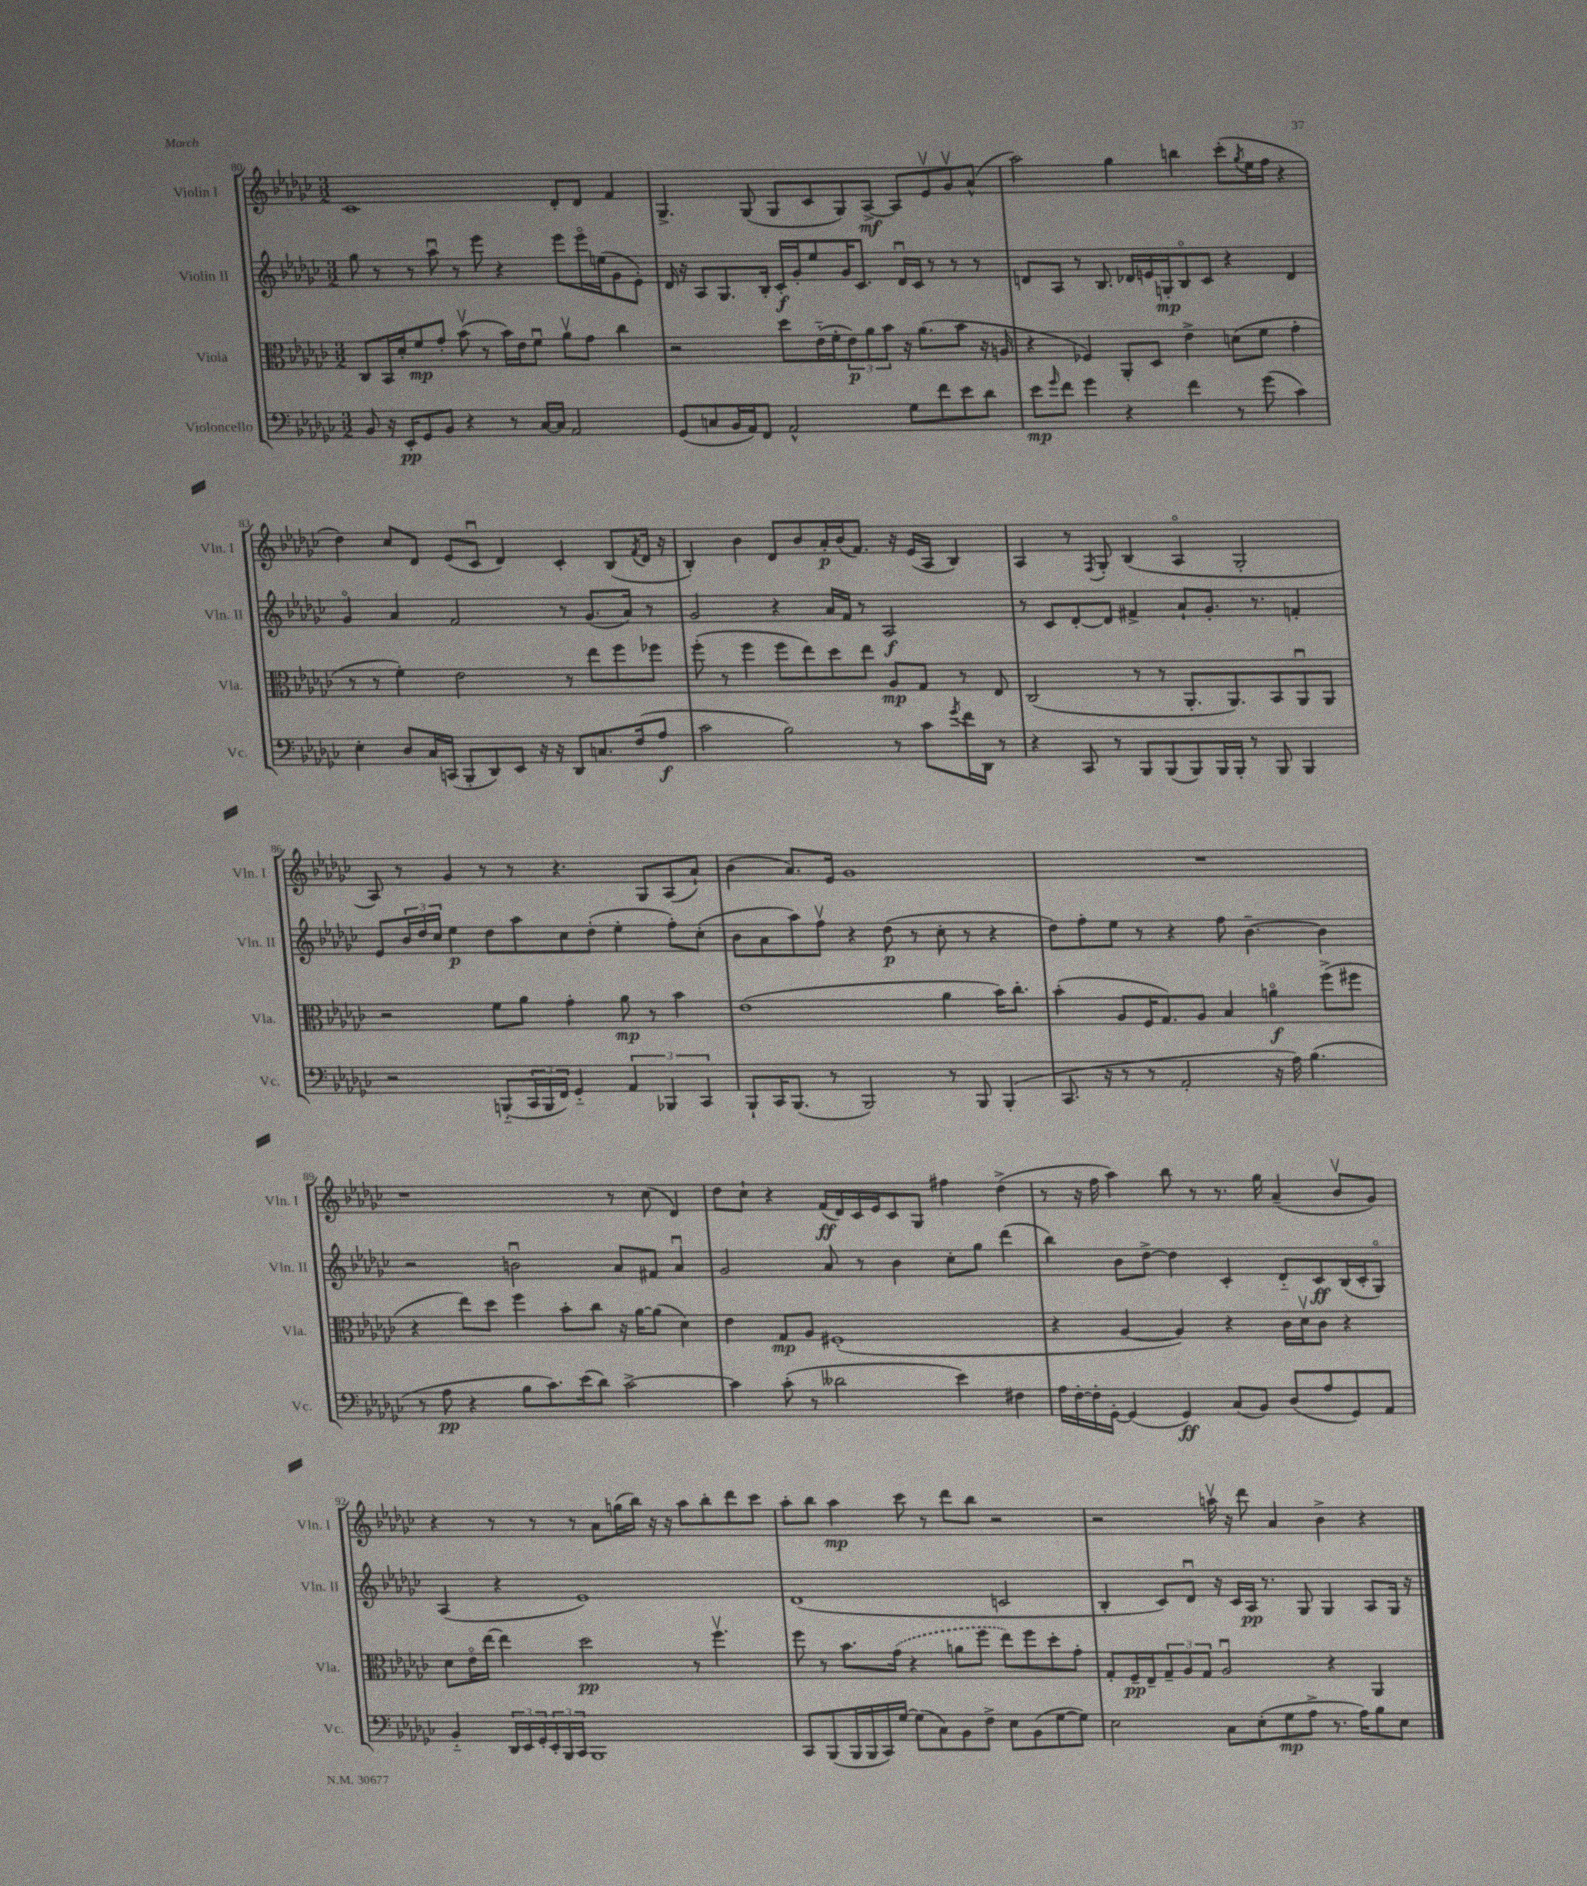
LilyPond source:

<<
\new StaffGroup <<
\new Staff = "s0" \with { instrumentName = "Violin I" shortInstrumentName = "Vln. I" } {
    \clef treble \key ges \major \numericTimeSignature \time 3/2
    ces'1 des'8-. des'8 f'4 |
    ges4.-> ges8( ges8 ces'8 ges8) aes8~->\mf aes8 ees'8\upbow ges'8\upbow aes'8-^( |
    aes''2) ges''4 b''4 ces'''8-.( \acciaccatura { ges''8 } ees''16 f''16 r4 |
    des''4) ces''8 des'8 ees'8( ces'8\downbow des'4) ces'4-. bes8( \acciaccatura { f'8 } des'16 r16 |
    bes4-.) bes'4 des'8 bes'8 aes'16-.\p bes'16( f'8.) r16 ees'16( aes16 bes4) |
    aes4 r8 \acciaccatura { f8 } ges8-. bes4( aes4\flageolet ges2-. |
    aes8) r8 ges'4 r8 r8 r4. ges8 aes8( aes'8-!) |
    bes'4( aes'8.) ees'16 ges'1 |
    R1. |
    r1 r8 ces''8( des'4) |
    des''8 ces''8-! r4 f'16\ff( des'16) ces'16 ees'16 ces'8 ges8 fis''4 des''4->( |
    r8 r16 f''16 aes''4) bes''8 r8 r8. ges''16 aes'4--( bes'8\upbow ges'8) |
    r4 r8 r8 r8 aes'8 g''16( bes''16) r16 r16 aes''8 bes''8-. des'''8 ces'''8 |
    aes''8-. bes''8 aes''4\mp ces'''8 r8 des'''8 bes''8 r2 |
    r2 a''16\upbow r16 des'''8 aes'4 bes'4-> r4 \bar "|." |
}
\new Staff = "s1" \with { instrumentName = "Violin II" shortInstrumentName = "Vln. II" } {
    \clef treble \key ges \major \numericTimeSignature \time 3/2
    ges''8 r8 r8 aes''8\downbow r8 ees'''8 r4 ees'''8 ees'''16\flageolet e''16( ges'8 ees'8-.) |
    des'16 r16 aes8 ges8. bes16-. ces'16-.\f ges'16-. ees''8 ges'16 ces'8. des'16\downbow ces'16 r8 r8 r8 |
    d'8 aes8 r8 bes8. des'16 e'16 g16-.\mp bes8\flageolet ces'8 r4 des'4 |
    ges'4\flageolet aes'4 f'2 r8 ges'8.( aes'16) r8 |
    ges'2 r4 aes'16 f'16 r8 aes2\f |
    r8 ces'8 des'8~-. des'8 fis'4-> aes'8-! ges'8.-. r8. f'4-. |
    ees'8 \tuplet 3/2 { bes'16 des''16 ces''16 } ees''4\p des''8 aes''8 ces''8 des''8-.( ees''4-. f''8-.) ces''8-.( |
    bes'8 aes'8 aes''8) f''8\upbow r4 des''8\p( r8 ces''8-. r8 r4 |
    des''8) f''8-. ees''8 r8 r4 f''8 bes'4.~-- bes'4 |
    r2 b'2\downbow aes'8 fis'8 aes'4\downbow |
    ges'2 aes'8 r8 bes'4 ces''8-. ges''8 des'''4( |
    bes''4) bes'8 des''8~-> des''4 ces'4-. des'8-_ ces'8\ff bes16( ces'16-. ges8\flageolet) |
    aes4( r4 ees'1) |
    des'1( c'2 |
    bes4-. ces'8) des'8\downbow r16 ces'16 aes16\pp r8. ges8 ges4 aes8 ges16 r16 \bar "|." |
}
\new Staff = "s2" \with { instrumentName = "Viola" shortInstrumentName = "Vla." } {
    \clef alto \key ges \major \numericTimeSignature \time 3/2
    ces8 bes,16 des'16-. f'8\mp ges'8-. bes'8\upbow( r8 bes'16) ees'16 f'8\downbow aes'8\upbow ges'8 ces''4 |
    r2 des''8 ees'16-_( f'16-. \tuplet 3/2 { ees'8\p) aes'8 bes'8 } r16 aes'8.( bes'8 r16 a16 |
    r4 fes4) aes,8-. des8 ees'4-> d'8( f'8 ges'4-. |
    r8 r8 f'4-.) ees'2 r8 ees''8 f''8 fes''8 |
    f''8-.( r8 f''4 f''8 ees''8) des''8 ees''8 aes8\mp ges8 r8 ees8 |
    ces2( r8 r8 aes,8.-. aes,8.) bes,8 aes,8\downbow aes,8 |
    r2 f'8 aes'8 ges'4-. aes'8\mp r8 bes'4 |
    ees'1( aes'4 bes'16) ces''8.-. |
    bes'4-.( aes8 f16 ges8.) aes8 bes4 a'4\flageolet\f f''8->( fis''8 |
    r4 ees''8) des''8 f''4 bes'8-. ces''8 r16 aes'16~ aes'8( des'4) |
    ees'4 ges8\mp aes8 fis1-.( |
    r4 aes4~ aes4) r4 ces'16 des'16\upbow ces'8 r4 |
    des'8 ees'16\flageolet ees''16~ ees''4 des''2\pp r8 f''4.\upbow |
    f''8 r8 bes'8. \once \slurDashed ges'16( r4 a'8 f''8 ees''8) f''8 des''8-. ges'8-. |
    ges8-. f16--\pp ees16-- \tuplet 3/2 { ges8-- aes8 ges8 } aes2\downbow r4 aes,4 \bar "|." |
}
\new Staff = "s3" \with { instrumentName = "Violoncello" shortInstrumentName = "Vc." } {
    \clef bass \key ges \major \numericTimeSignature \time 3/2
    bes,8 r16 ees,16-.\pp ges,8 bes,8 r4 r8 ces16~ ces16 aes,2 |
    ges,8( c8 bes,16 aes,16) f,8 aes,2-^ ges8 f'8 ees'8 des'8 |
    ees'8\mp \grace { ges'16 } f'8 ges'4 r4 f'4 r8 ges'8( ces'4) |
    ees4-. des8 ces16 c,16( bes,,8-. des,8) ees,8 r16 r16 des,8 c8. f16( aes8\f |
    ces'2 bes2) r8 ces'8 \acciaccatura { ges'8 } f'16 des,16 r8 |
    r4 ces,8 r8 bes,,8 bes,,8( bes,,8) bes,,16 bes,,16-. r8 bes,,8 bes,,4 |
    r2 b,,8-_( \tuplet 3/2 { ces,16 b,,16 f,16) } ges,4-_ \tuplet 3/2 { aes,4 bes,,4 ces,4 } |
    bes,,8-! ces,16 bes,,8.( r8 bes,,2) r8 bes,,8 bes,,4-.( |
    ces,8. r16 r8 r8 aes,2-. r16 aes16) bes4.( |
    r8 aes8\pp r4 bes8 ces'8.) ees'16( des'8) ces'2~-> |
    ces'4 ces'8-.( r8 deses'2 ees'4) fis4 |
    aes16 f16~-. f16-. ges,16~-. ges,4( ges,4\ff) ces8( bes,8) des8( aes8 ges,8) aes,8 |
    bes,4-_ \tuplet 3/2 { des,16 ees,16 ges,16-. } \tuplet 3/2 { ees,16-. bes,,16 ces,16 } bes,,1 |
    ces,8 bes,,8( bes,,16 bes,,16 ces,16) ges16~ ges8( ces8) bes,8 f8-> ees8 bes,8( ges8~ ges8) |
    ees2 ces8 ees8-.( ges8\mp aes8-> r8. aes16) bes8 ees8 \bar "|." |
}
>>
>>
\layout { \context { \Score currentBarNumber = #80 } }
